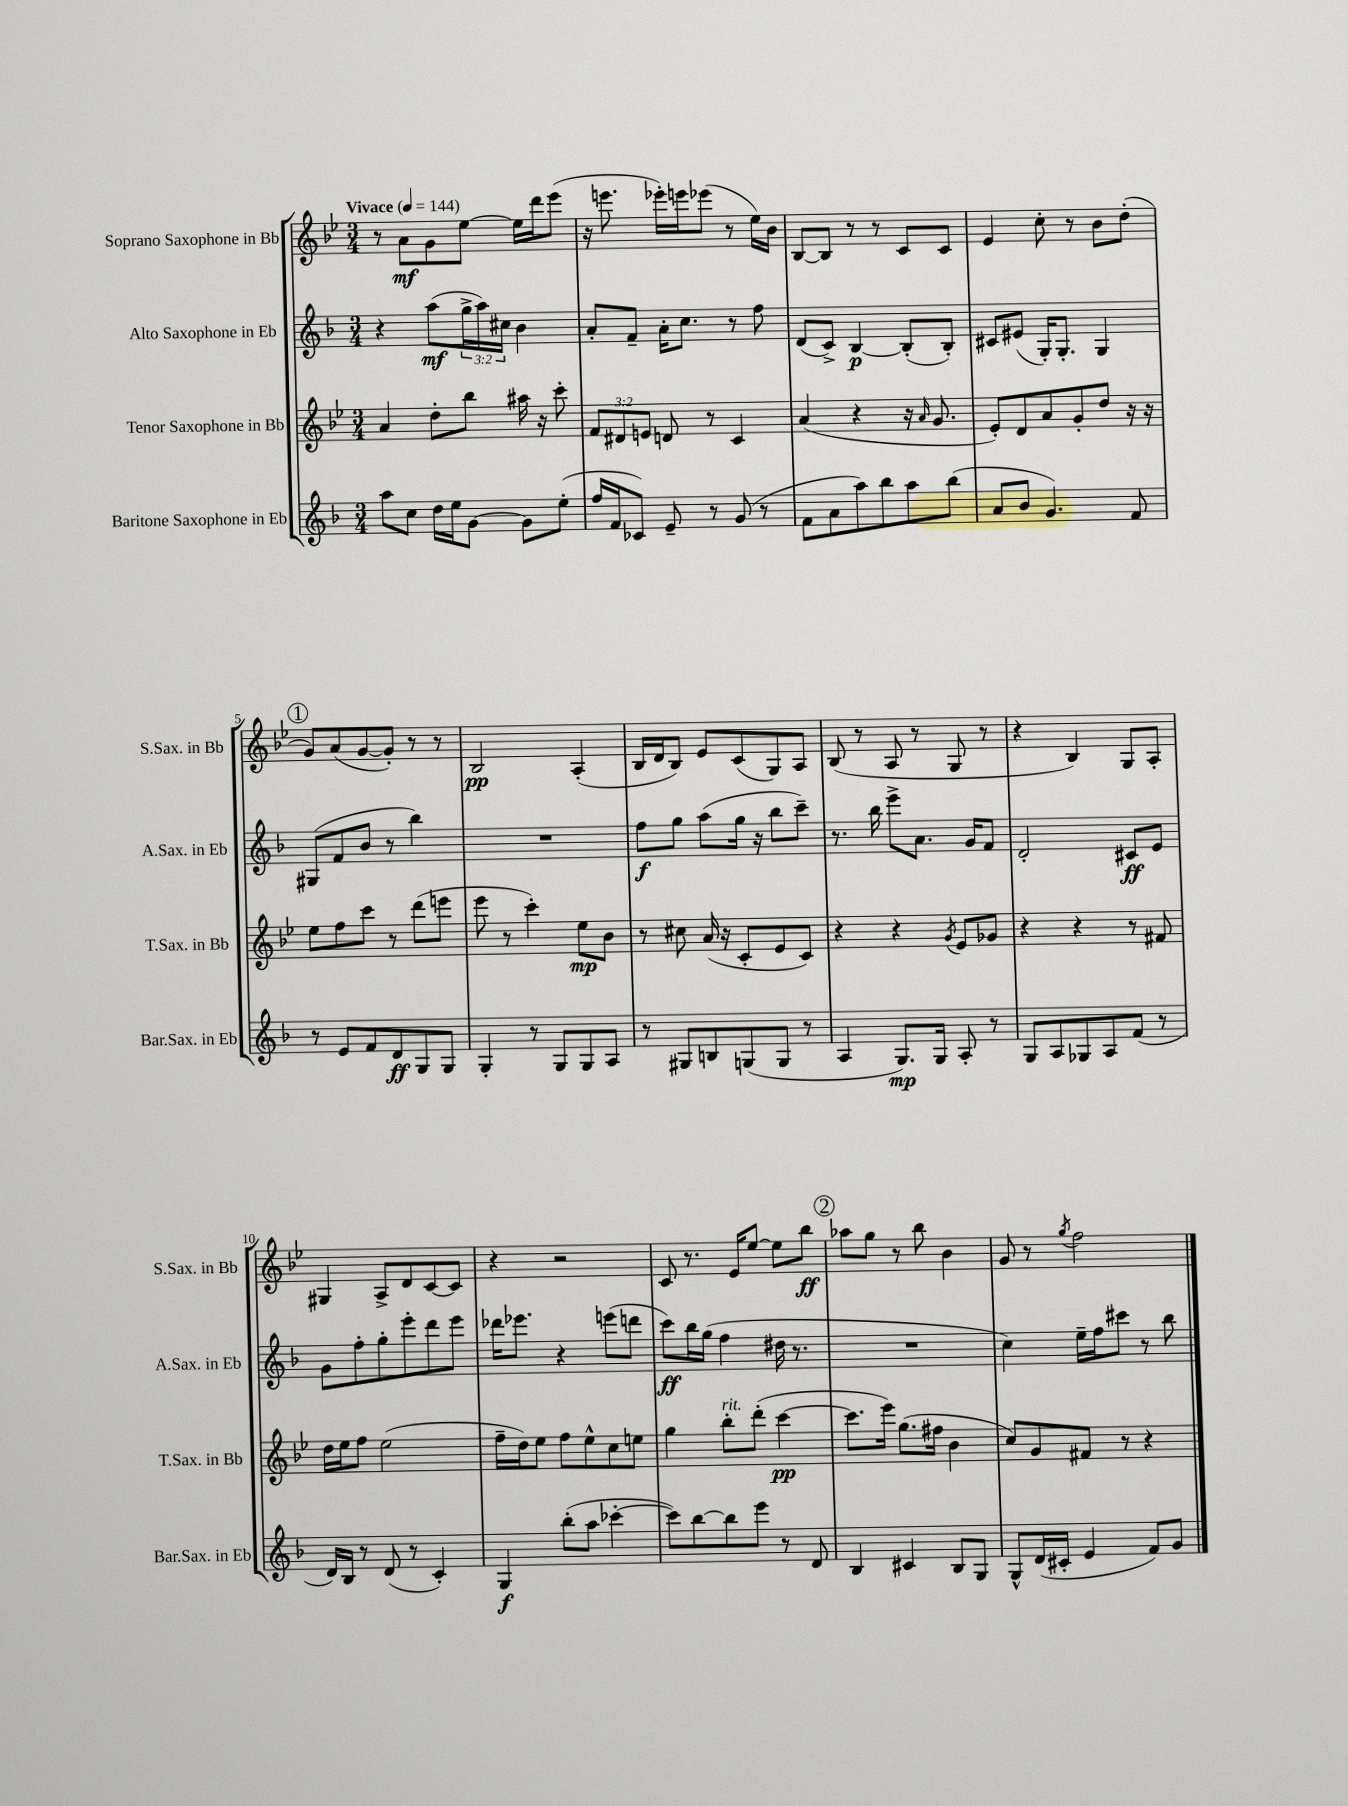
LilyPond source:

<<
\new StaffGroup <<
\new Staff = "s0" \with { instrumentName = "Soprano Saxophone in Bb" shortInstrumentName = "S.Sax. in Bb" } {
    \clef treble \key bes \major \numericTimeSignature \time 3/4 \tempo "Vivace" 4 = 144
    r8 a'8\mf g'8 ees''8~ ees''16 d'''16 ees'''8( |
    r16 e'''8. ees'''16-.) e'''16 ees'''8( r8 ees''16) bes'16 |
    bes8~ bes8 r8 r8 c'8 c'8 |
    ees'4 c''8-. r8 bes'8 d''8-.( |
    \mark \markup { \circle "1" } g'8) a'8( g'8~ g'8-.) r8 r8 |
    bes2\pp a4-.( |
    bes16 d'16 bes8) ees'8 c'8( g8) a8 |
    bes8( r8 a8 r8 g8 r8 |
    r4 bes4) g8 a8-. |
    gis4 a8-> d'8 c'8~ c'8 |
    r4 r2 |
    c'8 r8. ees'16 ees''8~ ees''8 bes''8\ff |
    \mark \markup { \circle "2" } aes''8 g''8 r8 bes''8 bes'4 |
    g'8 r8 \acciaccatura { g''8 } f''2 \bar "|." |
}
\new Staff = "s1" \with { instrumentName = "Alto Saxophone in Eb" shortInstrumentName = "A.Sax. in Eb" } {
    \clef treble \key f \major \numericTimeSignature \time 3/4 \override Staff.TupletNumber.text = #tuplet-number::calc-fraction-text
    r4 a''8\mf( \tuplet 3/2 { g''16-> a''16) cis''16 } bes'4 |
    a'8-. f'8-- a'16-. c''8. r8 f''8 |
    d'8( c'8->) bes4~\p bes8-.( bes8-.) |
    cis'8 eis'8( g16-.) g8.-. g4 |
    \mark \markup { \circle "1" } gis8( f'8 bes'8 r8 bes''4) |
    R2. |
    f''8\f g''8 a''8( g''16 r16 bes''8 c'''8--) |
    r8. bes''16 e'''8-> a'8. g'16 f'8 |
    d'2-. cis'8\ff e'8 |
    g'8 f''8-. g''8-. e'''8-. d'''8 e'''8 |
    des'''16 ees'''8. r4 e'''8( d'''8 |
    c'''8\ff) bes''16 g''16( f''4 dis''16 r8. |
    \mark \markup { \circle "2" } R2. |
    c''4) e''16-- f''16 cis'''8 r8 bes''8 \bar "|." |
}
\new Staff = "s2" \with { instrumentName = "Tenor Saxophone in Bb" shortInstrumentName = "T.Sax. in Bb" } {
    \clef treble \key bes \major \numericTimeSignature \time 3/4 \override Staff.TupletNumber.text = #tuplet-number::calc-fraction-text
    a'4 d''8-. bes''8 ais''16 r16 c'''8-. |
    \tuplet 3/2 { f'8 dis'8 e'8 } d'8 r8 c'4 |
    a'4( r4 r16 \grace { a'16 } g'8. |
    ees'8-.) d'8 a'8 g'8-. d''8 r16 r16 |
    \mark \markup { \circle "1" } ees''8 f''8 c'''8 r8 d'''8( e'''8 |
    ees'''8 r8 c'''4-.) ees''8\mp bes'8 |
    r8 cis''8 a'16( r16 c'8-. ees'8 c'8) |
    r4 r4 \acciaccatura { g'8 } ees'8 ges'8 |
    r4 r4 r8 fis'8 |
    d''16 ees''16 f''8 ees''2( |
    f''16-- d''16) ees''8 f''8 ees''8-^ c''8 e''8 |
    g''4 bes''8-.^\markup { \italic "rit." } d'''8-.( c'''4~\pp |
    \mark \markup { \circle "2" } c'''8. ees'''16) g''8.( fis''16 bes'4 |
    c''8) g'8 fis'8 r8 r4 \bar "|." |
}
\new Staff = "s3" \with { instrumentName = "Baritone Saxophone in Eb" shortInstrumentName = "Bar.Sax. in Eb" } {
    \clef treble \key f \major \numericTimeSignature \time 3/4
    a''8 c''8 d''16 e''16 g'8~ g'8 e''8-.( |
    f''16 f'16 ces'8) e'8-- r8 g'8( r8 |
    f'8 a'8 a''8) bes''8 a''8 bes''8( |
    a'8 bes'8 g'4.) f'8 |
    \mark \markup { \circle "1" } r8 e'8 f'8 d'8\ff g8 g8 |
    g4-. r8 g8 g8 a8 |
    r8 gis8 b8 g8( g8 r8 |
    a4 g8.\mp) g16 a8-. r8 |
    g8 a8 ges8 a8 f'8( r8 |
    d'16) bes16 r8 d'8( r8 c'4-.) |
    g4\f bes''8-.( a''8 ces'''4~-. |
    ces'''8) bes''8~ bes''8 e'''8 r8 d'8 |
    \mark \markup { \circle "2" } bes4 cis'4 bes8 g8 |
    g8-^ d'16( cis'16-. e'4 f'8) g'8 \bar "|." |
}
>>
>>
